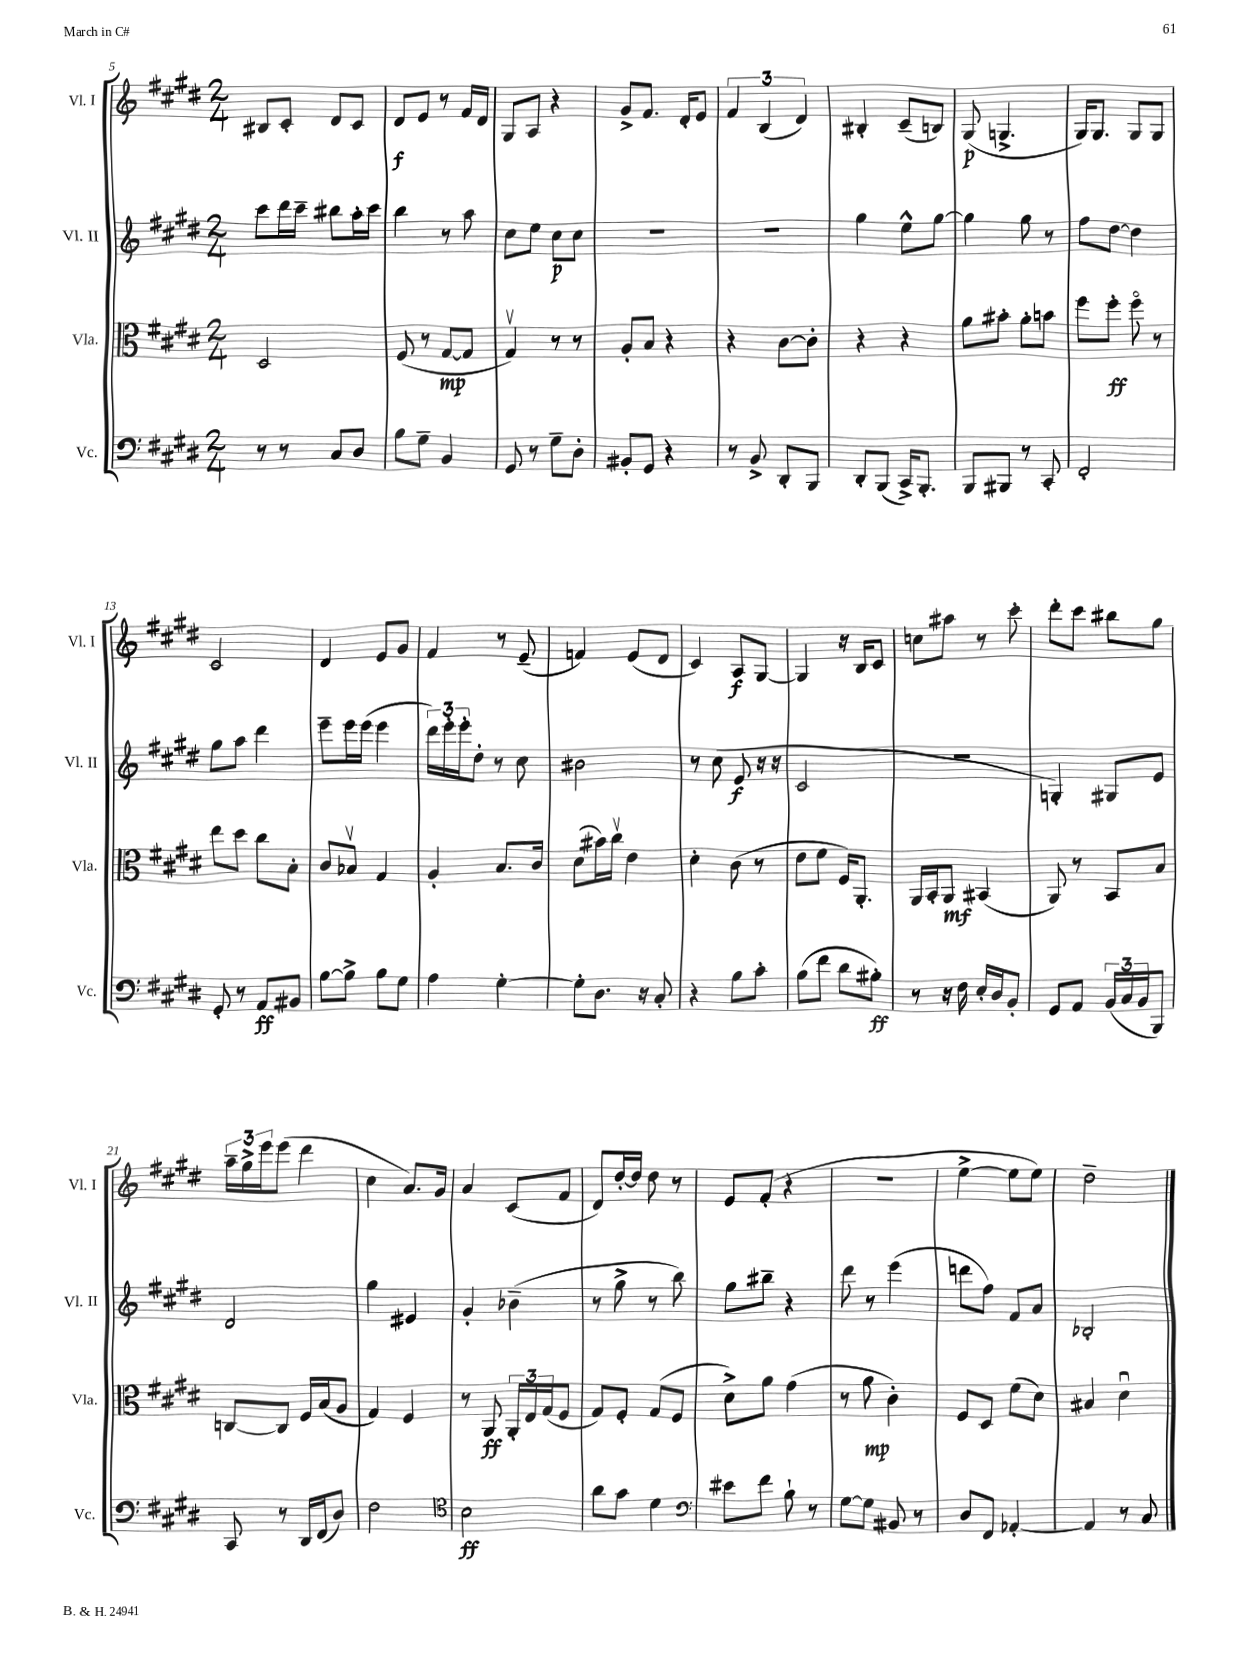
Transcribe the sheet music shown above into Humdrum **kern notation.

**kern	**kern	**kern	**kern
*staff4	*staff3	*staff2	*staff1
*clefF4	*clefC3	*clefG2	*clefG2
*k[f#c#g#d#]	*k[f#c#g#d#]	*k[f#c#g#d#]	*k[f#c#g#d#]
*M2/4	*M2/4	*M2/4	*M2/4
8r	2D#	8ccc#	8B#
8r	.	16ddd#	8c#'
.	.	16ccc#~	.
8C#	.	8bb#	8d#
8D#	.	16aa'	8c#
.	.	16ccc#	.
=	=	=	=
8B	(8F#	4bb	8d#
8G#~	8r	.	8e
4BB	[8G#	8r	8r
.	8G#]	8aa	16f#
.	.	.	16d#
=	=	=	=
8GG#	4G#v)	8cc#	8G#
8r	.	8ee	8A
8G#~	8r	8cc#	4r
8D#'	8r	8cc#	.
=	=	=	=
8BB#'	8A'	2r	8g#^
8GG#	8B	.	8.f#
4r	4r	.	.
.	.	.	16d#'
.	.	.	8e
=	=	=	=
8r	4r	2r	6f#
8BB^	.	.	.
.	.	.	(6B
8DD#'	[8c#	.	.
.	.	.	6d#)
8BBB	8c#']	.	.
=	=	=	=
8DD#'	4r	4gg#	4B#'
(8BBB	.	.	.
16CC#^)	4r	8ee^^	(8c#~
8.BBB'	.	.	.
.	.	[8gg#	8B)
=	=	=	=
8BBB	8a	4gg#]	(8G#
8BBB#	8b#'	.	4.G^
8r	8a'	8gg#	.
8CC#'	8b	8r	.
=	=	=	=
2FF#'	8ff#	8ff#	16G#)
.	.	.	8.G#
.	8ff#'	[8dd#	.
.	8ff#o	4dd#]	8G#
.	8r	.	8G#
=	=	=	=
8GG#'	8ee	8gg#	2c#
8r	8dd#	8aa	.
8AA	8cc#	4ddd#	.
8BB#	8B'	.	.
=	=	=	=
[8B	8c#	8eee~	4d#
8B^]	8B-v	16eee	.
.	.	(16eee	.
8B	4G#	4eee	8e
8G#	.	.	8g#
=	=	=	=
4A	4A'	24ddd#)	4f#
.	.	24eee'	.
.	.	24eee'	.
.	.	8dd#'	.
[4G#'	8.B	8r	8r
.	.	8cc#	(8e~
.	16c#	.	.
=	=	=	=
8G#']	(8d#	2b#	4f)
8.D#	16b#)	.	.
.	16cc#v	.	.
.	4e	.	(8e
16r	.	.	.
8C#'	.	.	8d#
=	=	=	=
4r	4d#'	8r	4c#)
.	.	(8cc#	.
8B	(8c#	8e	8A
8c#'	8r	16r	[8G#
.	.	16r	.
=	=	=	=
(8B	8e	2c#	4G#]
8f#	8f#	.	.
8d#	16F#)	.	16r
.	8.AA'	.	16B
8B#')	.	.	8c#
=	=	=	=
8r	16AA	2r	8cc
.	16BB'	.	.
16r	8AA	.	8aa#
16F#	.	.	.
16E'	(4BB#	.	8r
16D#	.	.	.
8BB'	.	.	8ccc#'
=	=	=	=
8GG#	8AA)	4G')	8ddd#'
8AA	8r	.	8ccc#
(24BB	8BB	8G#	8bb#
24C#	.	.	.
24BB	.	.	.
8BBB)	8B	8e	8gg#
=	=	=	=
8CC#	[8C	2d#	24aa~
.	.	.	24gg#^
.	.	.	24eee
8r	8C]	.	(8eee
16DD#	16F#	.	4ddd#
(16FF#	(16B	.	.
8D#)	8A	.	.
=	=	=	=
2F#	4G#)	4gg#	4cc#
.	4F#	4e#	8.a)
.	.	.	16g#
=	=	=	=
*clefC4	*	*	*
2B	8r	4g#'	4a
.	8AA	.	.
.	24AA'	(4b-~	(8c#
.	24E	.	.
.	(24G#	.	.
.	8F#	.	8f#
=	=	=	=
8a	8G#)	8r	8d#)
8g#	8F#'	8gg#^	[16dd#'
.	.	.	16dd#]
4d#	(8G#	8r	8dd#
.	8F#	8bb)	8r
=	=	=	=
*clefF4	*	*	*
8e#	8d#^)	8gg#	8e
8f#	8a	8bb#~	(8f#'
8B`	(4g#	4r	4r
8r	.	.	.
=	=	=	=
[8G#	8r	8ddd#	2r
8G#]	8a	8r	.
8BB#	4c#')	(4eee	.
8r	.	.	.
=	=	=	=
8D#	8F#	8ddd	[4ee^
8FF#	8D#	8ff#)	.
[4AA-'	(8f#	8f#	8ee]
.	8d#)	8a	8ee)
=	=	=	=
4AA-]	4B#	2B-'	2dd#~
8r	4d#u	.	.
8C#	.	.	.
==	==	==	==
*-	*-	*-	*-
